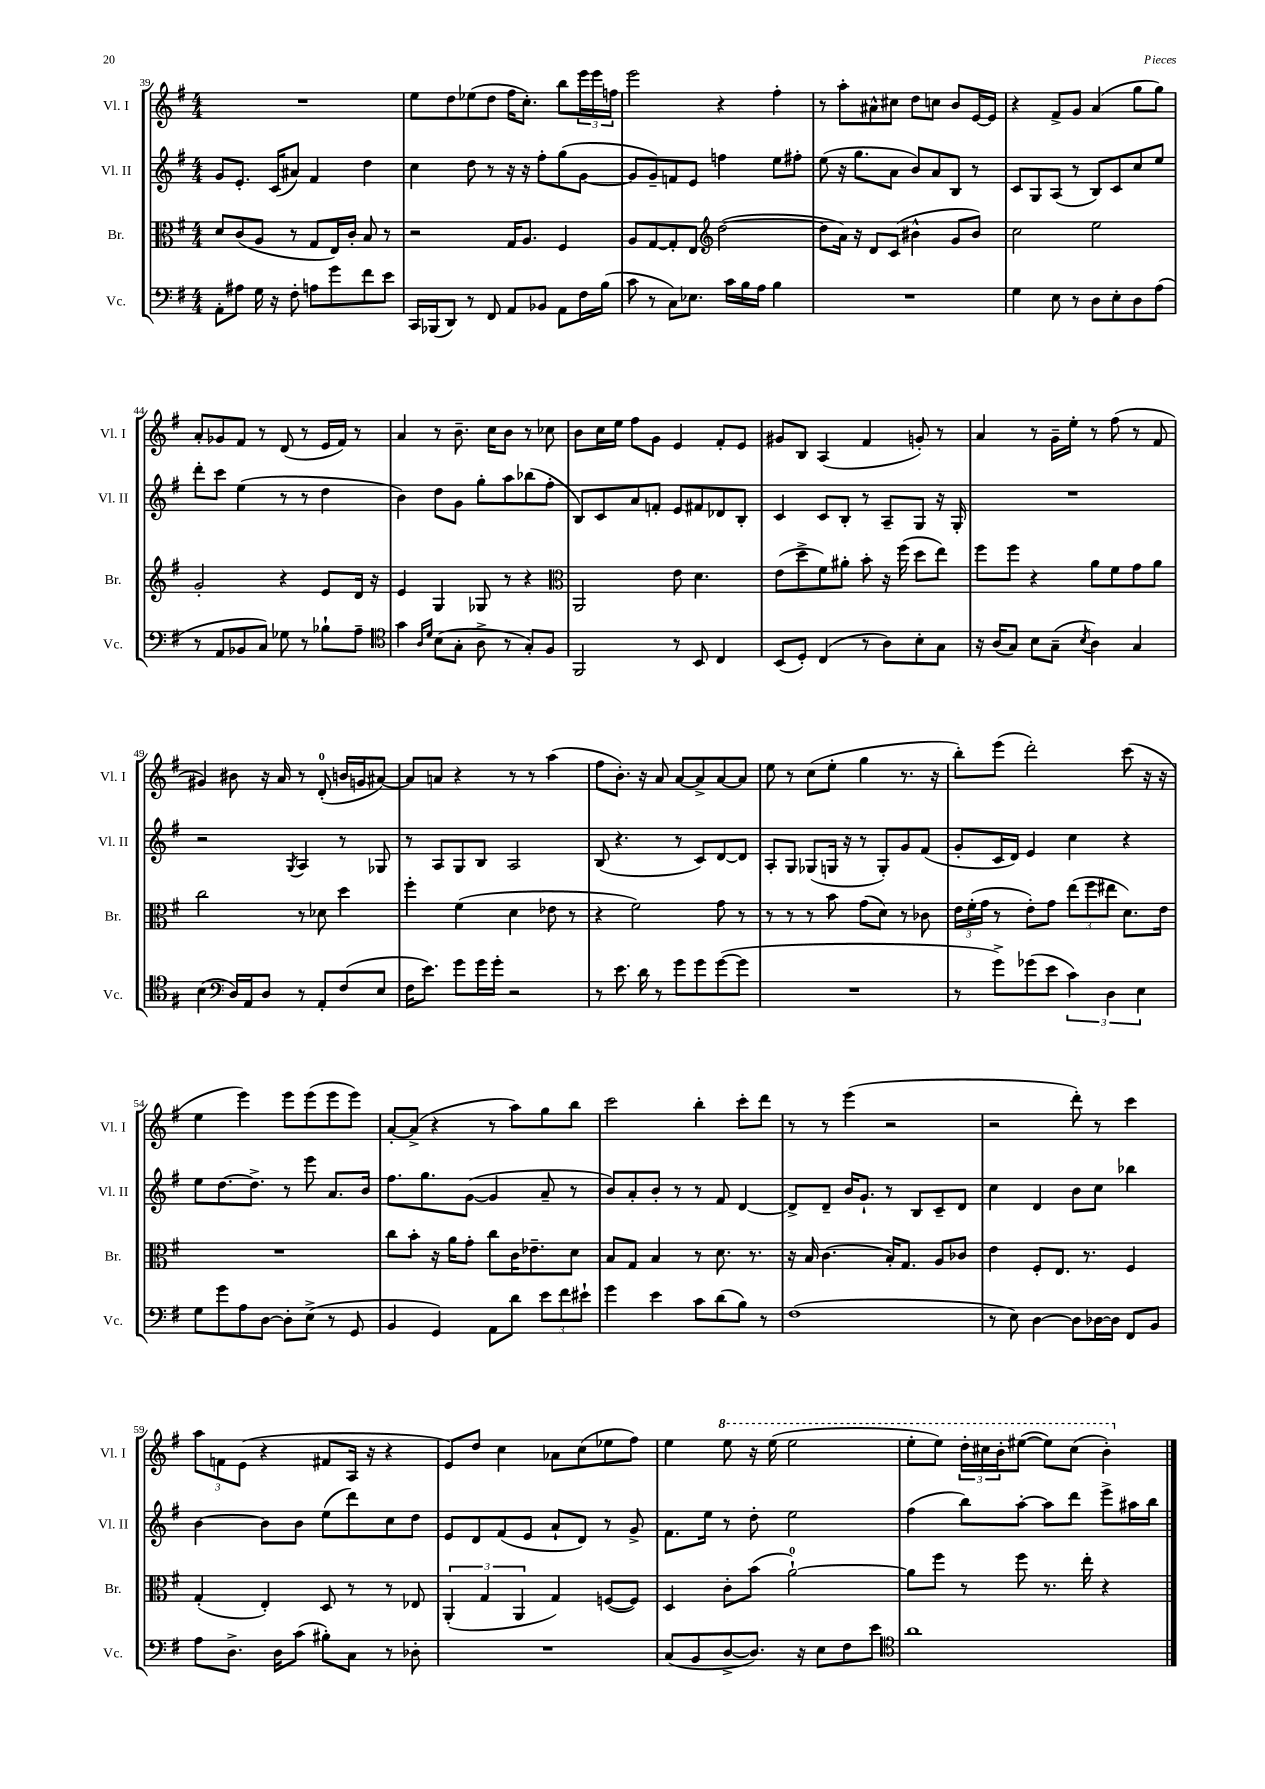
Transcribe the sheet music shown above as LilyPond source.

<<
\new StaffGroup <<
\new Staff = "s0" \with { instrumentName = "Vl. I" shortInstrumentName = "Vl. I" } {
    \clef treble \key g \major \numericTimeSignature \time 4/4
    R1 |
    e''8 d''8 ees''8( d''8 fis''16 c''8.-.) b''8 \tuplet 3/2 { e'''16 e'''16 f''16 } |
    e'''2 r4 fis''4-. |
    r8 a''8-. ais'8-^ cis''8 d''8 c''8 b'8 e'16~ e'16 |
    r4 fis'8-> g'8 a'4( g''8 g''8) |
    a'8-. ges'8 fis'8 r8 d'8( r8 e'16 fis'16) r8 |
    a'4 r8 b'8.-- c''16 b'8 r8 ces''8 |
    b'8 c''16 e''16 fis''8 g'8 e'4 fis'8-. e'8 |
    gis'8 b8 a4( fis'4 g'8-.) r8 |
    a'4 r8 g'16-- e''16-. r8 fis''8( r8 fis'8 |
    gis'4) bis'8 r16 a'16 r8 d'8-0-.( b'16 g'16 ais'8~) |
    ais'8 a'8 r4 r8 r8 a''4( |
    fis''8 b'8.-.) r16 a'8 a'8~ a'8-> a'8~ a'8 |
    e''8 r8 c''8( e''8-. g''4 r8. r16 |
    b''8-.) e'''8( d'''2-.) c'''8( r16 r16 |
    e''4 e'''4) e'''8 e'''8( e'''8 e'''8) |
    a'8~-. a'8->( r4 r8 a''8) g''8 b''8 |
    c'''2 b''4-. c'''8-. d'''8 |
    r8 r8 e'''4( r2 |
    r2 d'''8-.) r8 c'''4 |
    \tuplet 3/2 { a''8 f'8 e'8( } r4 fis'8 a16 r16 r4 |
    e'8) d''8 c''4 aes'8 c''8( ees''8 fis''8) |
    e''4 \ottava #1 e'''8 r16 e'''16( e'''2 |
    e'''8-. e'''8) \tuplet 3/2 { d'''16-. cis'''16 b''16-. } eis'''8~( eis'''8) cis'''8( b''4-.) \ottava #0 \bar "|." |
}
\new Staff = "s1" \with { instrumentName = "Vl. II" shortInstrumentName = "Vl. II" } {
    \clef treble \key g \major \numericTimeSignature \time 4/4
    g'8 e'8.-. c'16( ais'8) fis'4 d''4 |
    c''4 d''8 r8 r16 r16 fis''8-. g''8( g'8~ |
    g'8 g'8--) f'8 e'8 f''4 e''8 fis''8-. |
    e''8( r16 g''8. a'8 b'8) a'8 b8 r8 |
    c'8 g8 a8( r8 b8) c'8 c''8 e''8 |
    d'''8-. c'''8 e''4( r8 r8 d''4 |
    b'4) d''8 g'8 g''8-. a''8 bes''8( fis''8-. |
    b8) c'8 a'8 f'8-. e'8 fis'8 des'8 b8-. |
    c'4 c'8 b8-. r8 a8-- g8 r16 g16-. |
    R1 |
    r2 \acciaccatura { g8 } a4 r8 ges8 |
    r8 a8 g8 b8 a2 |
    b8( r4. r8 c'8) d'8~ d'8 |
    a8-. g8 ges8( g16 r16 r8 g8-.) g'8 fis'8( |
    g'8-. c'16 d'16) e'4 c''4 r4 |
    e''8 d''8.~ d''8.-> r8 e'''8 a'8. b'16 |
    fis''8. g''8. g'8~( g'4 a'8-- r8 |
    b'8) a'8-. b'8-. r8 r8 fis'8 d'4~ |
    d'8-> d'8-- b'16 g'8.-! r8 b8 c'8-- d'8 |
    c''4 d'4 b'8 c''8 bes''4 |
    b'4~ b'8 b'8 e''8( d'''8) c''8 d''8 |
    e'8 d'8 fis'8( e'8 a'8-! d'8) r8 g'8-> |
    fis'8. e''16 r8 d''8-. e''2 |
    fis''4( b''8) a''8~-. a''8 d'''8 e'''8-> ais''16 b''16 \bar "|." |
}
\new Staff = "s2" \with { instrumentName = "Br." shortInstrumentName = "Br." } {
    \clef alto \key g \major \numericTimeSignature \time 4/4
    d'8 c'8( a8 r8 g8 e16) c'16-. b8 r8 |
    r2 g16 a8. fis4 |
    a8 g8~ g8-. e8 \clef treble d''2~( |
    d''8 a'16) r16 d'8 c'8( bis'4-^ g'8 bis'8) |
    c''2 e''2 |
    g'2-. r4 e'8 d'16 r16 |
    e'4 g4 ges8 r8 r4 |
    \clef alto a,2 e'8 d'4. |
    e'8( d''8-> fis'8) ais'8-. b'8-. r16 fis''16( d''8 e''8) |
    fis''8 fis''8 r4 a'8 fis'8 g'8 a'8 |
    c''2 r8 des'8 d''4 |
    fis''4-. fis'4( d'4 ees'8 r8 |
    r4 fis'2) g'8 r8 |
    r8 r8 r8 b'8 g'8( d'8) r8 ces'8 |
    \tuplet 3/2 { e'16 fis'16-.( g'16 } r8 e'8-.) g'8 \tuplet 3/2 { e''8( fis''8 eis''8 } d'8.) e'16 |
    R1 |
    c''8 b'8-. r16 a'16 g'8-. c''8 c'16 ees'8.-- d'8 |
    b8 g8 b4 r8 d'8. r8. |
    r16 b16 c'4.( b16-.) g8. a8 ces'8 |
    e'4 fis8-. e8. r8. fis4 |
    g4-.( e4-.) d8 r8 r8 ees8 |
    \tuplet 3/2 { a,4-.( g4 a,4 } g4) f8~( f8) |
    d4 c'8-. b'8( a'2-0~-!) |
    a'8 fis''8 r8 fis''8 r8. e''16-. r4 \bar "|." |
}
\new Staff = "s3" \with { instrumentName = "Vc." shortInstrumentName = "Vc." } {
    \clef bass \key g \major \numericTimeSignature \time 4/4
    a,8-. ais8 g16 r16 fis8-. a8 g'8 fis'8 e'8 |
    c,16 bes,,16( d,8) r8 fis,8 a,8 bes,8 a,8 fis16 b16( |
    c'8 r8 c8) ees8. c'16 b16 a16 b4 |
    R1 |
    g4 e8 r8 d8 e8-. d8 a8( |
    r8 a,8 bes,8 c8) ges8 r8 bes8-! a8-- |
    \clef tenor g'4 \grace { a16 d'16 } b8( g8-. a8-> r8 g8-.) fis8 |
    fis,2 r8 b,8 c4 |
    b,8( d8-.) c4( r8 a8) b8-. g8 |
    r16 a16( g8) b8 g8--( \acciaccatura { b8 } a4) g4 |
    b4( \clef bass d16) a,16 d8 r8 a,8-. fis8( e8 |
    fis16 e'8.) g'8 g'16 g'16-. r2 |
    r8 e'8. d'16 r8 g'8 g'8 g'8~( g'8 |
    R1 |
    r8 g'8->) ges'8( e'8 \tuplet 3/2 { c'4) d4 e4 } |
    g8 g'8 a8 d8~ d8-. e8->( r8 g,8 |
    b,4 g,4) a,8 d'8 \tuplet 3/2 { e'8 fis'8 eis'8-! } |
    g'4 e'4 c'8 d'8( b8) r8 |
    fis1( |
    r8 e8) d4~ d8 des16~ des16 fis,8 b,8 |
    a8 d8.-> d16 c'8( bis8-.) c8 r8 des8-. |
    R1 |
    c8( b,8 d8~-> d8.) r16 e8 fis8 e'8 |
    \clef tenor a'1 \bar "|." |
}
>>
>>
\layout { \context { \Score currentBarNumber = #39 } }
